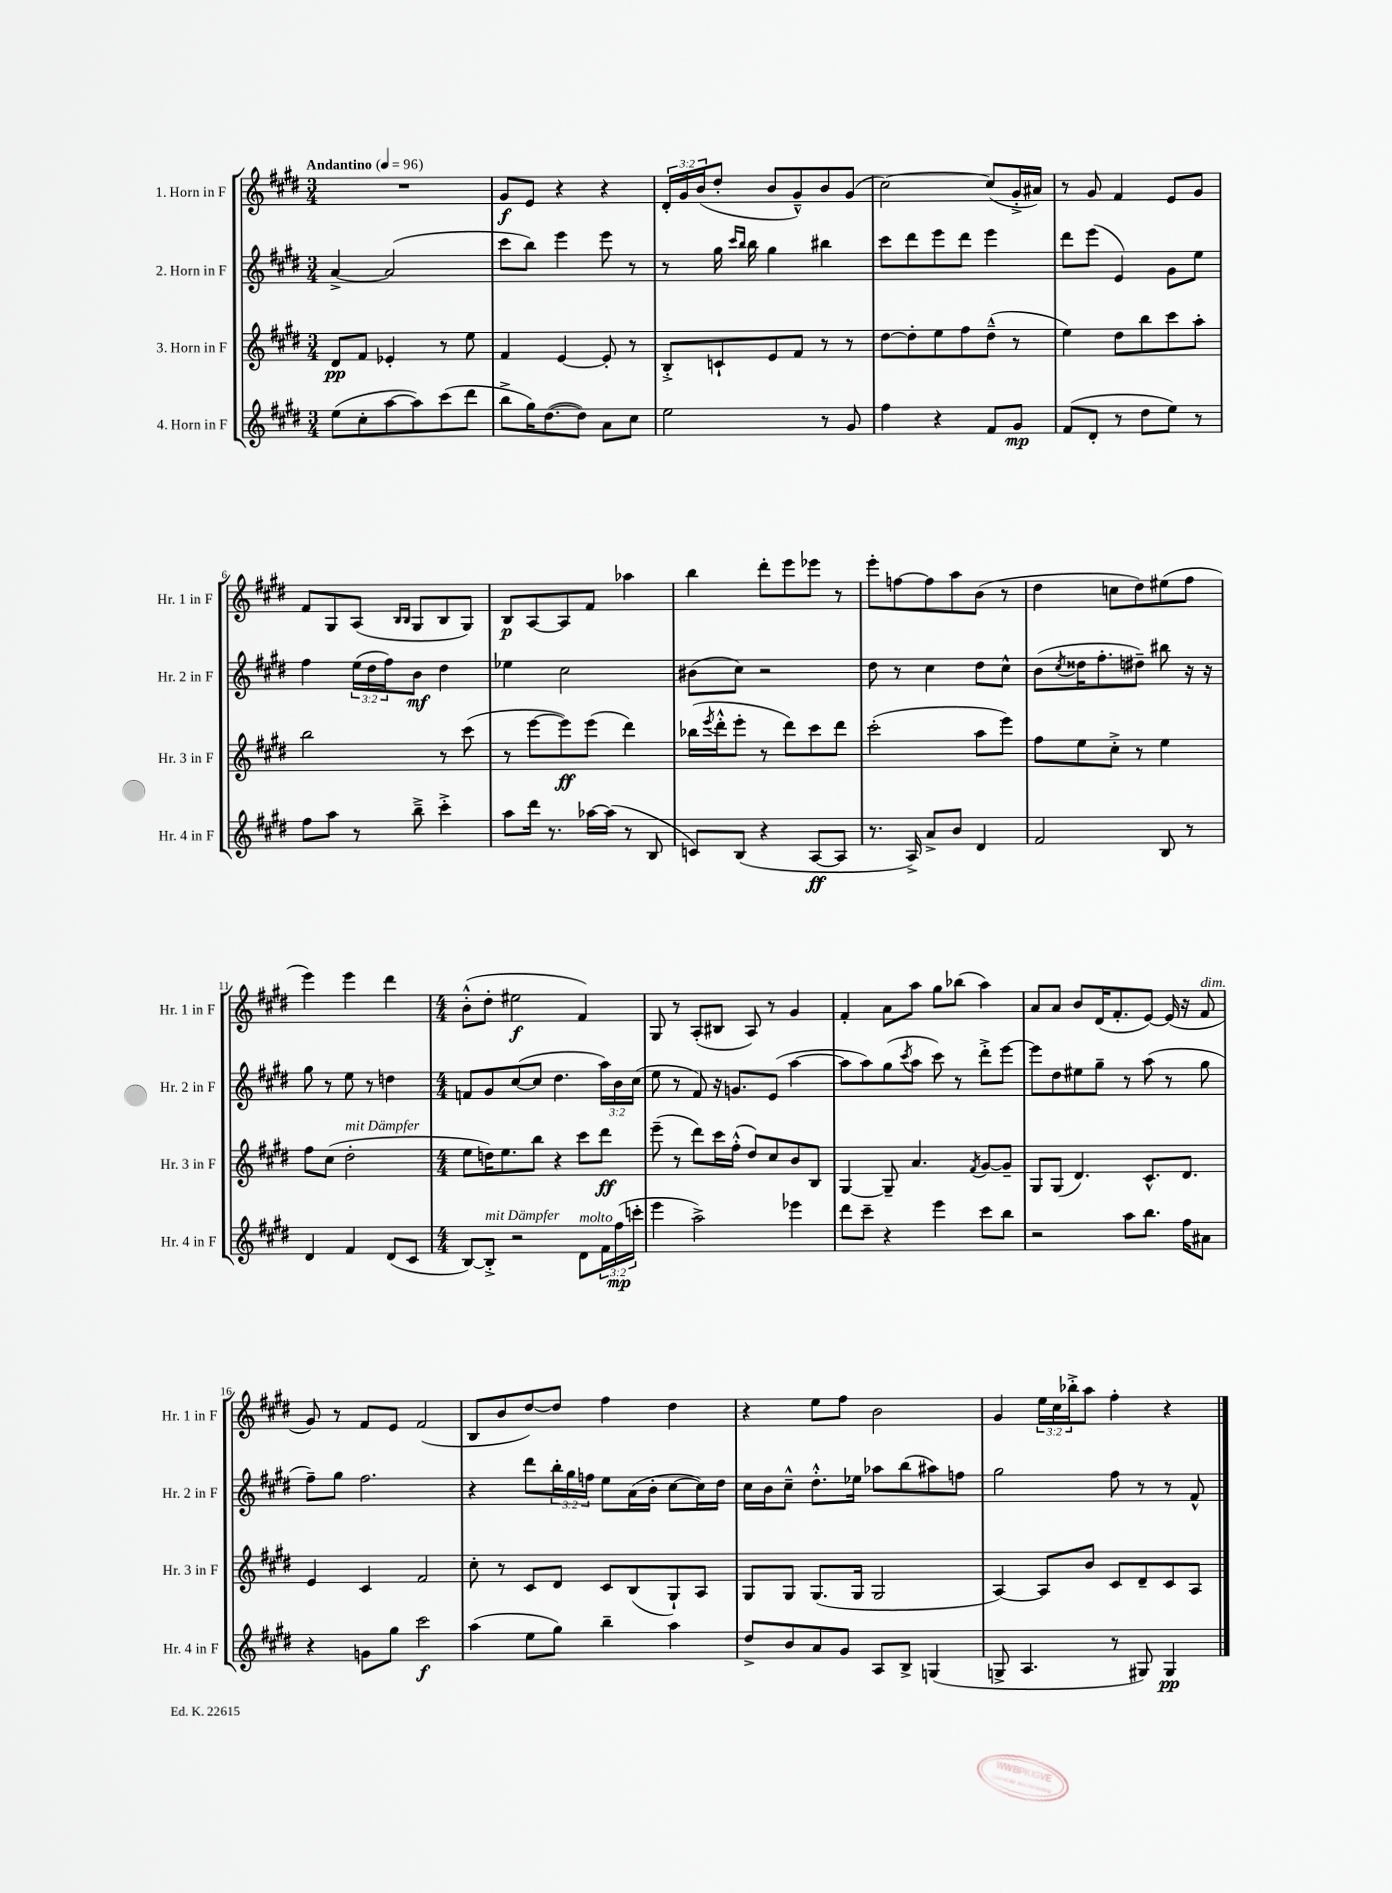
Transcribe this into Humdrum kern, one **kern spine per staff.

**kern	**kern	**kern	**kern
*staff4	*staff3	*staff2	*staff1
*clefG2	*clefG2	*clefG2	*clefG2
*k[f#c#g#d#]	*k[f#c#g#d#]	*k[f#c#g#d#]	*k[f#c#g#d#]
*M3/4	*M3/4	*M3/4	*M3/4
*MM96	*MM96	*MM96	*MM96
(8ee\L	8d#/L	[4a^/	2.r
8cc#'\	8f#/J	.	.
[8aa\	4e-'/	(2a/]	.
8aa\])	.	.	.
(8ccc#\	8r	.	.
8ddd#\J	8ee\	.	.
=	=	=	=
8bb^\L	4f#/	8ccc#\L	8g#/L
16gg#\K)	.	8bb\J)	8e/J
([8.dd#\	.	.	.
.	[4e/	4eee\	4r
8dd#\]J)	.	.	.
8a\L	8e'/]	8eee\	4r
8cc#\J	8r	8r	.
=	=	=	=
2ee\	8B'^/L	8r	24d#'/LL
.	.	.	24g#/
.	.	.	(24b/J
.	8c`/	16gg#\	8dd#'/J
.	.	16qqccc#/LL	.
.	.	16qqbb/JJ	.
.	.	16bb\	.
.	8e/	4gg#\	8b/L
.	8f#/J	.	8g#~^^/)
8r	8r	4bb#\	8b/
8g#/	8r	.	(8g#/J
=	=	=	=
4ff#\	[8dd#\L	8ccc#\L	[2cc#\)
.	8dd#'\]	8ddd#\	.
4r	8ee\	8eee\	.
.	8ff#\	8ddd#\J	.
8f#/L	(8dd#~^^\J	4eee\	(8cc#/]L
8g#/J	8r	.	16g#'^/L
.	.	.	16a#/JJ)
=	=	=	=
(8f#/L	4ee\)	8ddd#\L	8r
8d#'/J	.	(8eee\J	8g#/
8r	8dd#\L	4e/)	4f#/
8dd#\L	8bb\	.	.
8ee\J)	8ccc#\	8g#\L	8e/L
8r	8aa'\J	8ee\J	8g#/J
=	=	=	=
8ff#\L	2bb\	4ff#\	8f#/L
8aa\J	.	.	8G#/
8r	.	(24ee\LL	(8A/J
.	.	24dd#\	.
.	.	24ff#\J)	.
.	.	.	16qqB/LL
.	.	.	16qqB/JJ
8bb~^\	.	8b\J	8G#/L
4ccc#'^\	8r	4dd#\	8B/
.	(8ccc#\	.	8G#/J)
=	=	=	=
8aa\L	8r	4ee-\	8B/L
16ddd#\Jk	[8eee\L	.	[8A/
8.r	.	.	.
.	8eee\])	2cc#\	8A/]
[16aa-\LL	(8eee\J	.	8f#/J
(16aa-\]JJ	.	.	.
8r	4ddd#\)	.	4aa-\
8B/	.	.	.
=	=	=	=
8c/L)	(16bb-\LL	(8b#\L	4bb\
.	8qeee/	.	.
.	16ddd#'^^\J	.	.
(8B/J	8eee'\J	8cc#\J)	.
4r	8r	2r	8ddd#'\L
.	8ddd#\L)	.	8eee\
[8A/L	8ccc#\	.	8eee-\J
8A/]J	8ddd#\J	.	8r
=	=	=	=
8.r	(2ccc#'\	8dd#\	8eee'\L
.	.	8r	[8ff\
16A^/)	.	.	.
8a^/L	.	4cc#\	8ff\]
8b/J	.	.	8aa\
4d#/	8aa\L	8dd#\L	(8b\J
.	8eee\J)	8cc#^^\J	8r
=	=	=	=
2f#/	8ff#\L	(8b\L	4dd#\
.	.	8qcc#/	.
.	8ee\	16dd##\K	.
.	.	8.ff#'\	.
.	8cc#'^\J	.	8cc\L
.	8r	8dd#~\J)	8dd#\)
8B/	4ee\	8bb#\	(8ee#\
8r	.	16r	8ff#\J
.	.	16r	.
=	=	=	=
4d#/	8ff#\L	8gg#\	4eee\)
.	(8cc#\J	8r	.
4f#/	2dd#'\	8ee\	4eee\
.	.	8r	.
(8d#/L	.	4dd\	4ddd#\
8c#/J	.	.	.
=	=	=	=
*M4/4	*M4/4	*M4/4	*M4/4
[8B/L)	8ee\L	8f/L	(8b'^^\L
8B'^/]J	16dd\K)	8g#/	8dd#'\J
.	8.ee\	.	.
2r	.	([8cc#/	2ee#\
.	8bb\J	8cc#/]J	.
.	4r	4.dd#\	.
8d#\L	8ccc#\L	.	4f#/)
24f#\L	8ddd#\J	24aa\LL)	.
(24ff#\	.	24b\	.
24ccc'\JJ	.	(24cc#\JJ	.
=	=	=	=
4eee\	(8eee~\	8ee\	8G#/
.	8r	8r	8r
2aa^\)	8ddd#\L)	8f#/)	(8A'/L
.	16ccc#\L	16r	8B#/J
.	(16ff#'^^\JJ	8.g/L	.
.	8dd#/L)	.	8A/)
.	8cc#/	(8e/J	8r
4eee-\	8b/	[4aa\	4g#/
.	8B/J	.	.
=	=	=	=
8ddd#\L	[4G#/	8aa\]L	4f#'/
8ccc#~\J	.	8aa\)	.
4r	8G#~/]	(8gg#\	8a\L
.	.	8qccc#/	.
.	4.a/	8aa\J	8aa\J
4eee\	.	8ccc#\)	8gg#\L
.	.	8r	(8bb-\J
.	8qf#/	.	.
8ccc#\L	[8g#/L	8ddd#'^\L	4aa\)
8bb\J	8g#~/]J	[8eee\J	.
=	=	=	=
2r	8G#/L	8eee\]L	8a/L
.	(8G#/J	8dd#\	8a/J
.	4.d#/)	8ee#\	8b/L
.	.	8gg#~\J	(16d#/K
.	.	.	8.f#'/
8aa\L	.	8r	.
8.bb\J	8.c#^^/L	(8aa\	[8e/J)
.	.	8r	(16e/]
16ff#\LK	8.d#/J	.	16r
8a#\J	.	8gg#\	8f#/
=	=	=	=
4r	4e/	8ff#~\L)	8g#/)
.	.	8gg#\J	8r
8g\L	4c#/	2.ff#\	8f#/L
8gg#\J	.	.	8e/J
2ccc#\	2f#/	.	(2f#/
=	=	=	=
(4aa\	8cc#'\	4r	8B/L
.	8r	.	8b/
8ee\L	8c#/L	8ddd#\L	[8dd#/)
8gg#\J)	8d#/J	24bb'\L	8dd#/]J
.	.	24gg#\	.
.	.	24ff\JJ	.
4bb~\	8c#/L	8ee\L	4ff#\
.	(8B/	(16a\L	.
.	.	16b'\JJ	.
4aa\	8G#`/)	[8cc#\L	4dd#\
.	8A/J	16cc#\]L)	.
.	.	16dd#\JJ	.
=	=	=	=
8dd#^/L	8G#/L	16cc#\LL	4r
.	.	16b\J	.
8b/	8G#/J	8cc#~^^\J	.
8a/	(8.G#/L	8.dd#'^^\L	8ee\L
8g#/J	.	.	8ff#\J
.	16G#/Jk	16ee-\Jk	.
8A/L	2G#/	8aa-\L	2b\
8B^/J	.	(8bb\	.
(4G/	.	8aa#\)	.
.	.	8ff\J	.
=	=	=	=
8G^/	[4A/)	2gg#\	4g#/
4.A/	.	.	.
.	8A/]L	.	24ee\LL
.	.	.	24cc#\
.	.	.	24bb-'^\J
.	8b/J	.	8aa\J
8r	8c#/L	8ff#\	4ff#'\
8G#/)	8d#~/	8r	.
4G#/	8c#/	8r	4r
.	8A/J	8f#^^/	.
==	==	==	==
*-	*-	*-	*-
